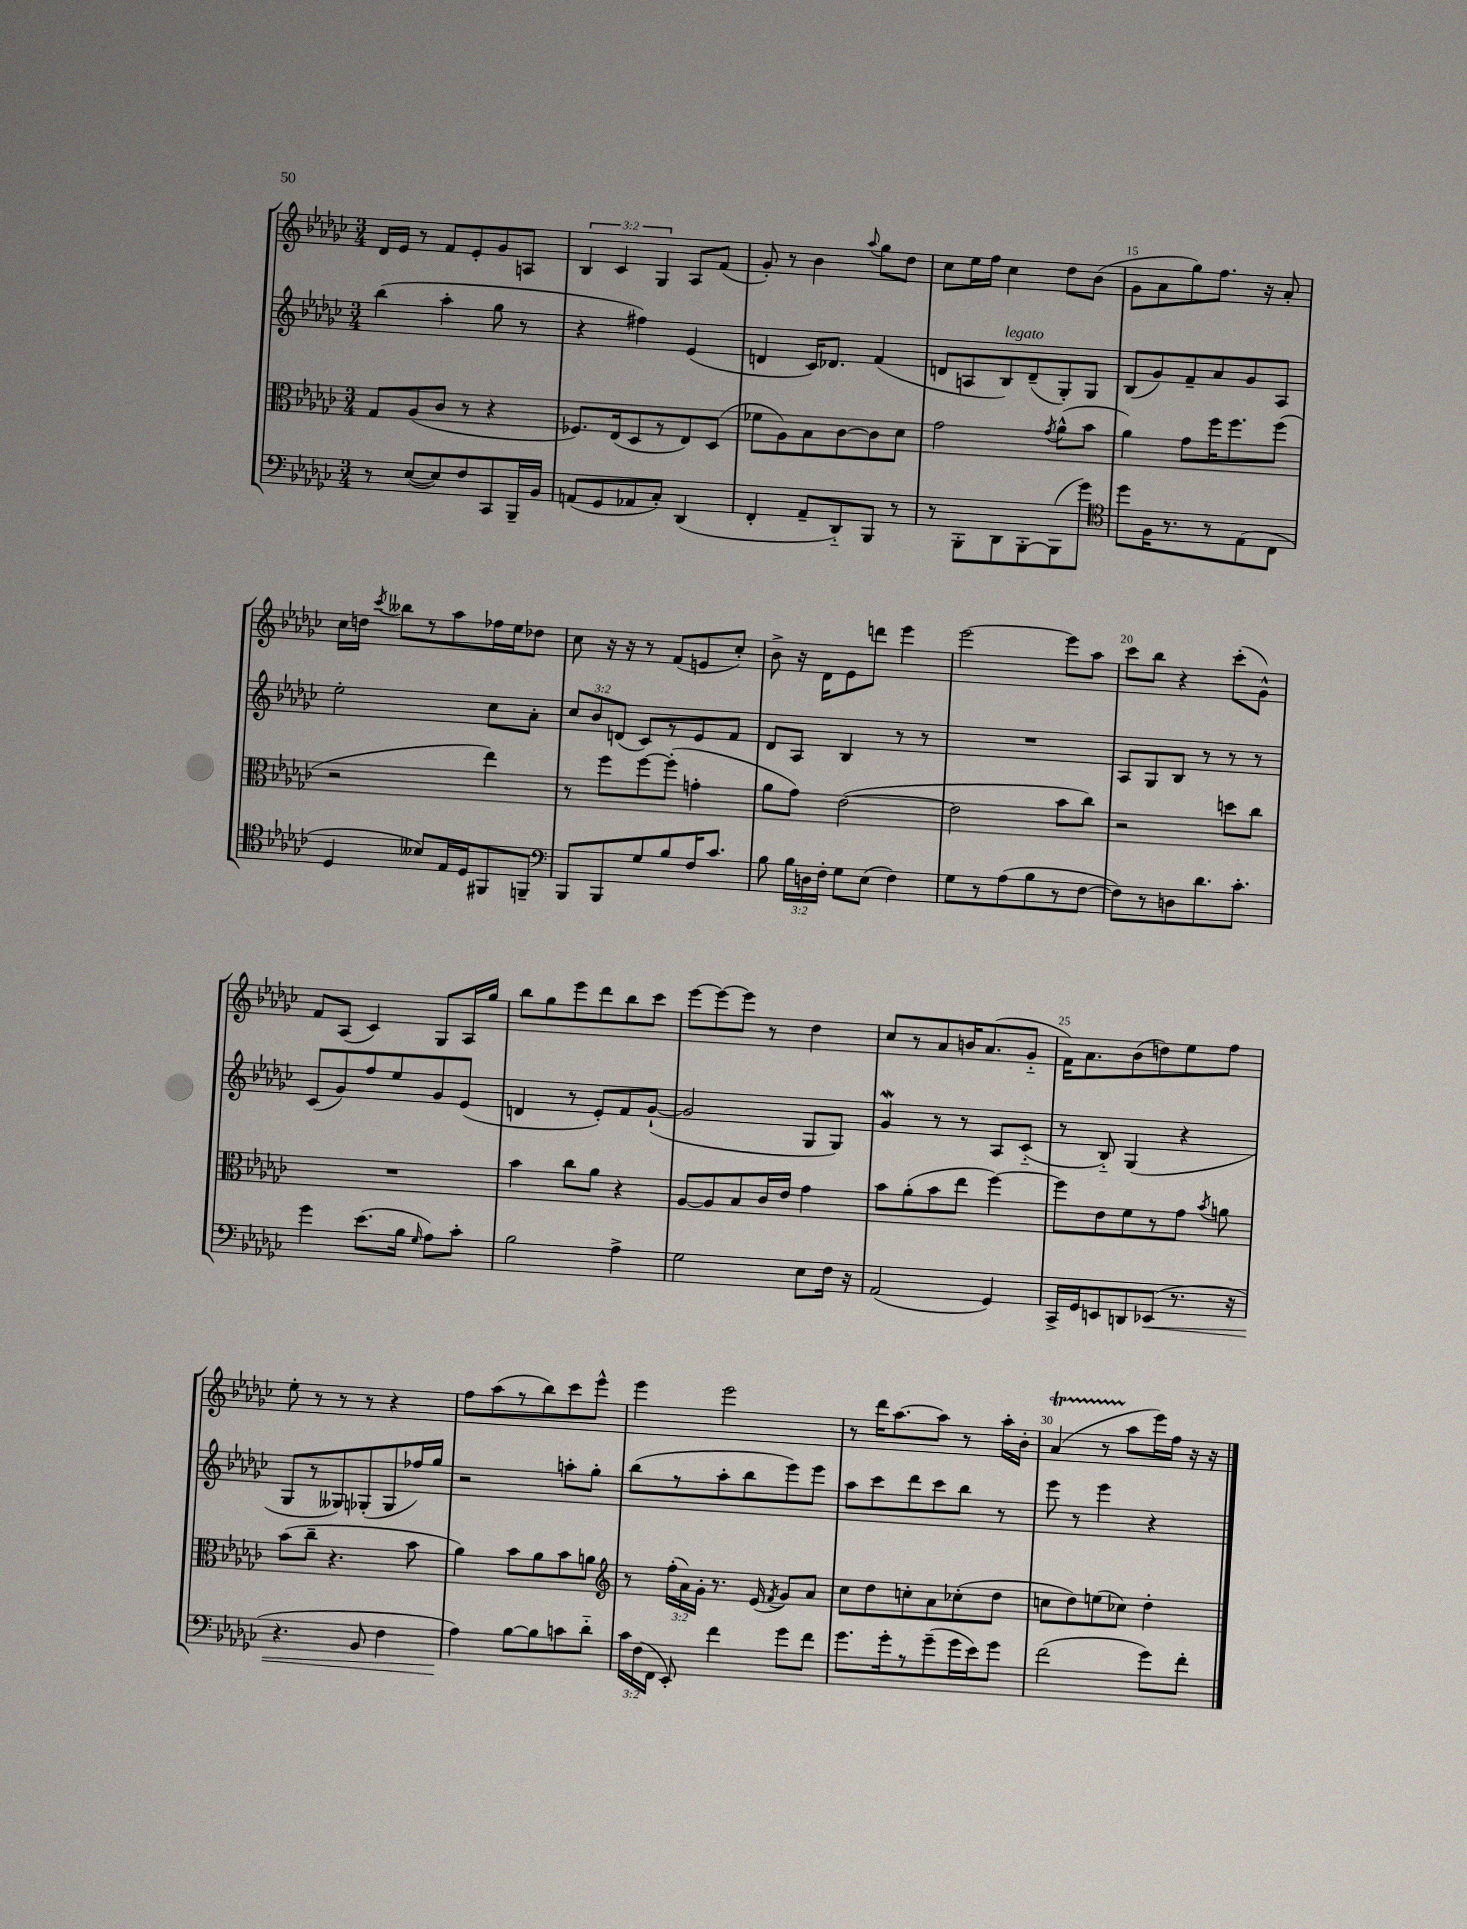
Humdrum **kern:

**kern	**dynam	**kern	**kern	**kern
*part4	*part4	*part3	*part2	*part1
*staff4	*staff4	*staff3	*staff2	*staff1
*clefF4	*	*clefC3	*clefG2	*clefG2
*k[b-e-a-d-g-c-]	*	*k[b-e-a-d-g-c-]	*k[b-e-a-d-g-c-]	*k[b-e-a-d-g-c-]
*M3/4	*	*M3/4	*M3/4	*M3/4
=11	=11	=11	=11	=11
8r	.	8G-/L	(4bb-\	16d-/LL
.	.	.	.	16e-/JJ
([8E-/L	.	(8A-/	.	8r
8E-/])	.	8c-/J	4aa-'\	8f/L
8F/	.	8r	.	8e-'/
8CC-/	.	4r	8gg-\	8g-/
16BBB-~/L	.	.	8r	8An/J
16BB-/JJ	.	.	.	.
=12	=12	=12	=12	=12
(8AAn/L	.	8.F-X/L)	4r	6B-/
8GG-/	.	.	.	.
.	.	.	.	6c-/
.	.	(16E-/k	.	.
8AA-X/	.	8D-/	4ff#X\)	.
.	.	.	.	6G-/
8C-'/J)	.	8r	.	.
(4DD-/	.	8E-/)	(4e-/	8A-/L
.	.	(8D-/J	.	(8f/J
=13	=13	=13	=13	=13
4FF'/	.	8f-X\L	4dn/	8g-'/)
.	.	8A-\)	.	8r
8AA-~/L	.	8B-\	16c-/KL)	4b-\
.	.	.	8.d-X/J	.
8DD-/)	.	[8c-\	.	.
.	.	.	.	8qqaa-/
8BBB-/J	.	8c-\]	(4f/	8gg-\L
8r	.	8d-\J	.	8dd-\J
=14	=14	=14	=14	=14
8r	.	2g-\	8dn/L	8cc-\L
8BBB-'\L	.	.	8An/	16ee-\L
.	.	.	.	16ff\JJ
!	!	!	!LO:TX:a:i:t=legato	!
8DD-\	.	.	8B-/)	4cc-\
[8BBB-'\	.	.	(8d~/	.
.	.	8qg-/	.	.
(8BBB-\]	.	(8a-^^\L	8G-'/)	8dd-\L
8g-\J)	.	8b-\J	8G-/J	(8b-\J
=15	=15	=15	=15	=15
*clefC4	*	*	*	*
8dd-\L	.	4a-\)	(8B-/L	8g-\L
16F\K	.	.	8g-/)	8a-\
8.r	.	.	.	.
.	.	8g-\L	8f~/	8gg-\)
8r	.	16ff\K	8a-/	8.ff\J
.	.	8.ff\	.	.
(8E-\	.	.	8g-/	.
.	.	.	.	16r
8C-\J	.	(8ff\J	8A-/J	8a-'/
!!LO:LB:g=z
=16	=16	=16	=16	=16
4D-/	.	2r	2ee-'\	16cc-\LL
.	.	.	.	16ddn\JJ
.	.	.	.	8qccc-/
.	.	.	.	8bb--X\L
8B--X/L)	.	.	.	8r
16E-/L	.	.	.	8aa-\
16D-/J	.	.	.	.
8FF#X/	.	4ee-\)	8cc-\L	16ff-X\L
.	.	.	.	16ee-\J
8FFn~/J	.	.	8a-'\J	8dd-X\J
=17	=17	=17	=17	=17
*clefF4	*	*	*	*
8BBB-/L	.	8r	12cc-/L	8cc-\
.	.	.	12b-/	.
8BBB-/	.	8ff\L	.	16r
.	.	.	(12dn/J	.
.	.	.	.	16r
8G-/	.	[8ff\	8c-/L)	8r
8B-/	.	(8ff'\J]	8r	(8f/L
16F/K	.	4gn'\	8e-/	8en/
8.c-/J	.	.	.	.
.	.	.	8f/J	8cc-'/J)
=18	=18	=18	=18	=18
8B-\	.	8a-\L	8d-/L	8b-^\
24B-\LL	.	8g-\J)	8A-/J	16r
24Dn\	.	.	.	.
.	.	.	.	16d-\KL
24F'\JJ	.	.	.	.
8G-\L	.	([2e-\	4B-/	8e-\
(8E-\J	.	.	.	8dddn\J
4F\)	.	.	8r	4eee-\
.	.	.	8r	.
=19	=19	=19	=19	=19
8G-\L	.	2e-\]	2.r	[2eee-\
8r	.	.	.	.
(8A-\	.	.	.	.
8B-\	.	.	.	.
8r	.	8b-\L	.	8eee-\L]
[8F\J	.	8cc-\J)	.	8aa-\J
=20	=20	=20	=20	=20
8F\L])	.	2r	8A-/L	8ccc-\L
8r	.	.	8G-/	8bb-\J
8Dn\	.	.	8B-/J	4r
8.d-\	.	.	8r	.
.	.	8ddn\L	8r	(8ccc-'\L
8.c-'\J	.	.	.	.
.	.	8cc-\J	8r	8g-^^\J)
!!LO:LB:g=z
=21	=21	=21	=21	=21
4g-\	.	2.r	(8c-/L	8f/L
.	.	.	8g-/)	(8A-/J
(8.e-\L	.	.	8ff/	4c-/)
.	.	.	8ee-/	.
16B-\Jk	.	.	.	.
16qqG-/	.	.	.	.
8A-\L)	.	.	8g-/	8G-/L
8c-'\J	.	.	(8e-/J	16A-/L
.	.	.	.	16gg-/JJ
=22	=22	=22	=22	=22
2B-\	.	4b-\	4dn/	8bb-\L
.	.	.	.	8gg-\
.	.	8cc-\L	8r	8eee-\
.	.	8a-\J	8e-'/L)	8ddd-\
4A-^\	.	4r	8f/	8bb-\
.	.	.	([8g-`/J	8ccc-\J
=23	=23	=23	=23	=23
2G-\	.	[8A-/L	2g-/]	[8eee-\L
.	.	8A-/]	.	8eee-\_
.	.	8B-/	.	8eee-\J]
.	.	16c-/L	.	8r
.	.	16e-/JJ	.	.
8E-\L	.	4g-\	8G-/L	4dd-\
16F\Jk	.	.	8G-/J)	.
16r	.	.	.	.
=24	=24	=24	=24	=24
(2AA-/	.	8b-\L	4g-w/	8cc-/L
.	.	(8a-'\	.	8r
.	.	8b-\	8r	8a-/
.	.	8ee-\J	8r	16bn/K
.	.	.	.	(8.a-/
4GG-/)	.	[4ff\)	8A-/L	.
.	.	.	(8c-/J	8g-/J
=25	=25	=25	=25	=25
16CC-^/LL	.	8ff\L]	8r	16f\KL)
16GG-/J	.	.	.	8.a-\
8EEn/	.	8e-\	8B-/)	.
8DDn/	.	8f\	(4G-/	(8b-\
!	!LO:HP:b	!	!	!
(8EE-X/J	<	8r	.	8ddn\)
8.r	.	8g-\J	4r	8ee-\
.	.	8qb-/	.	.
.	.	8an\	.	8ff\J
16r	.	.	.	.
!!LO:LB:g=z
=26	=26	=26	=26	=26
4.r	.	(8b-\L	8G-/L	8ee-'\
.	.	8cc-~\J	8r	8r
.	.	4.r	8G--X/)	8r
8BB-/	.	.	(8G-X'/	8r
4F\	.	.	8G-/	4r
.	.	8b-\	16ff-X/L)	.
.	.	.	16gg-/JJ	.
=27	=27	=27	=27	=27
4A-\)	.	4a-\)	2r	8ff\L
.	.	.	.	(8aa-\
[8B-\L	[	8b-\L	.	8r
8B-\]	.	8a-\	.	8bb-\)
8cn\	.	8b-\	8aan'\L	8ccc-\
8d-\J	.	8an\J	8gg-'\J	8eee-^^\J
=28	=28	=28	=28	=28
*	*	*clefG2	*	*
24c-\LL	.	8r	(8bb-\L	4eee-\
(24F\	.	.	.	.
24FF\JJ	.	.	.	.
8EE-'/)	.	(24ff'\LL	8r	.
.	.	24a-\)	.	.
.	.	24g-'\JJ	.	.
4f\	.	8.r	8aa-'\	2eee-\
.	.	.	8bb-\	.
.	.	(16e-/	.	.
.	.	8qf/	.	.
8g-\L	.	8g-/L)	8eee-\)	.
8f\J	.	8a-/J	8eee-\J	.
=29	=29	=29	=29	=29
8.g-\L	.	8cc-\L	8aa-\L	8r
.	.	8dd-\	8ccc-\	16ddd-\KL
16g-'\k	.	.	.	[8.aa-\
8r	.	8ccn'\	8ddd-\	.
(8g-~\	.	8a-\	8ccc-\	8aa-\J]
16g-\L	.	(8cc-X'\	8bb-\J	8r
16e-\J)	.	.	.	.
8g-\J	.	8dd-\J	8r	16aa-'\LL
.	.	.	.	16b-'\JJ
=30	=30	=30	=30	=30
(2f\	.	8ccn\L	8eee-\	(4a-T/
.	.	8dd-\)	8r	.
.	.	(8een\	4eee-\	8r
.	.	8cc-X\J)	.	8aa-\L
8g-\L)	.	4dd-'\	4r	16eee-\L)
.	.	.	.	16ff\JJ
8f'\J	.	.	.	16r
.	.	.	.	16r
==	==	==	==	==
*-	*-	*-	*-	*-
